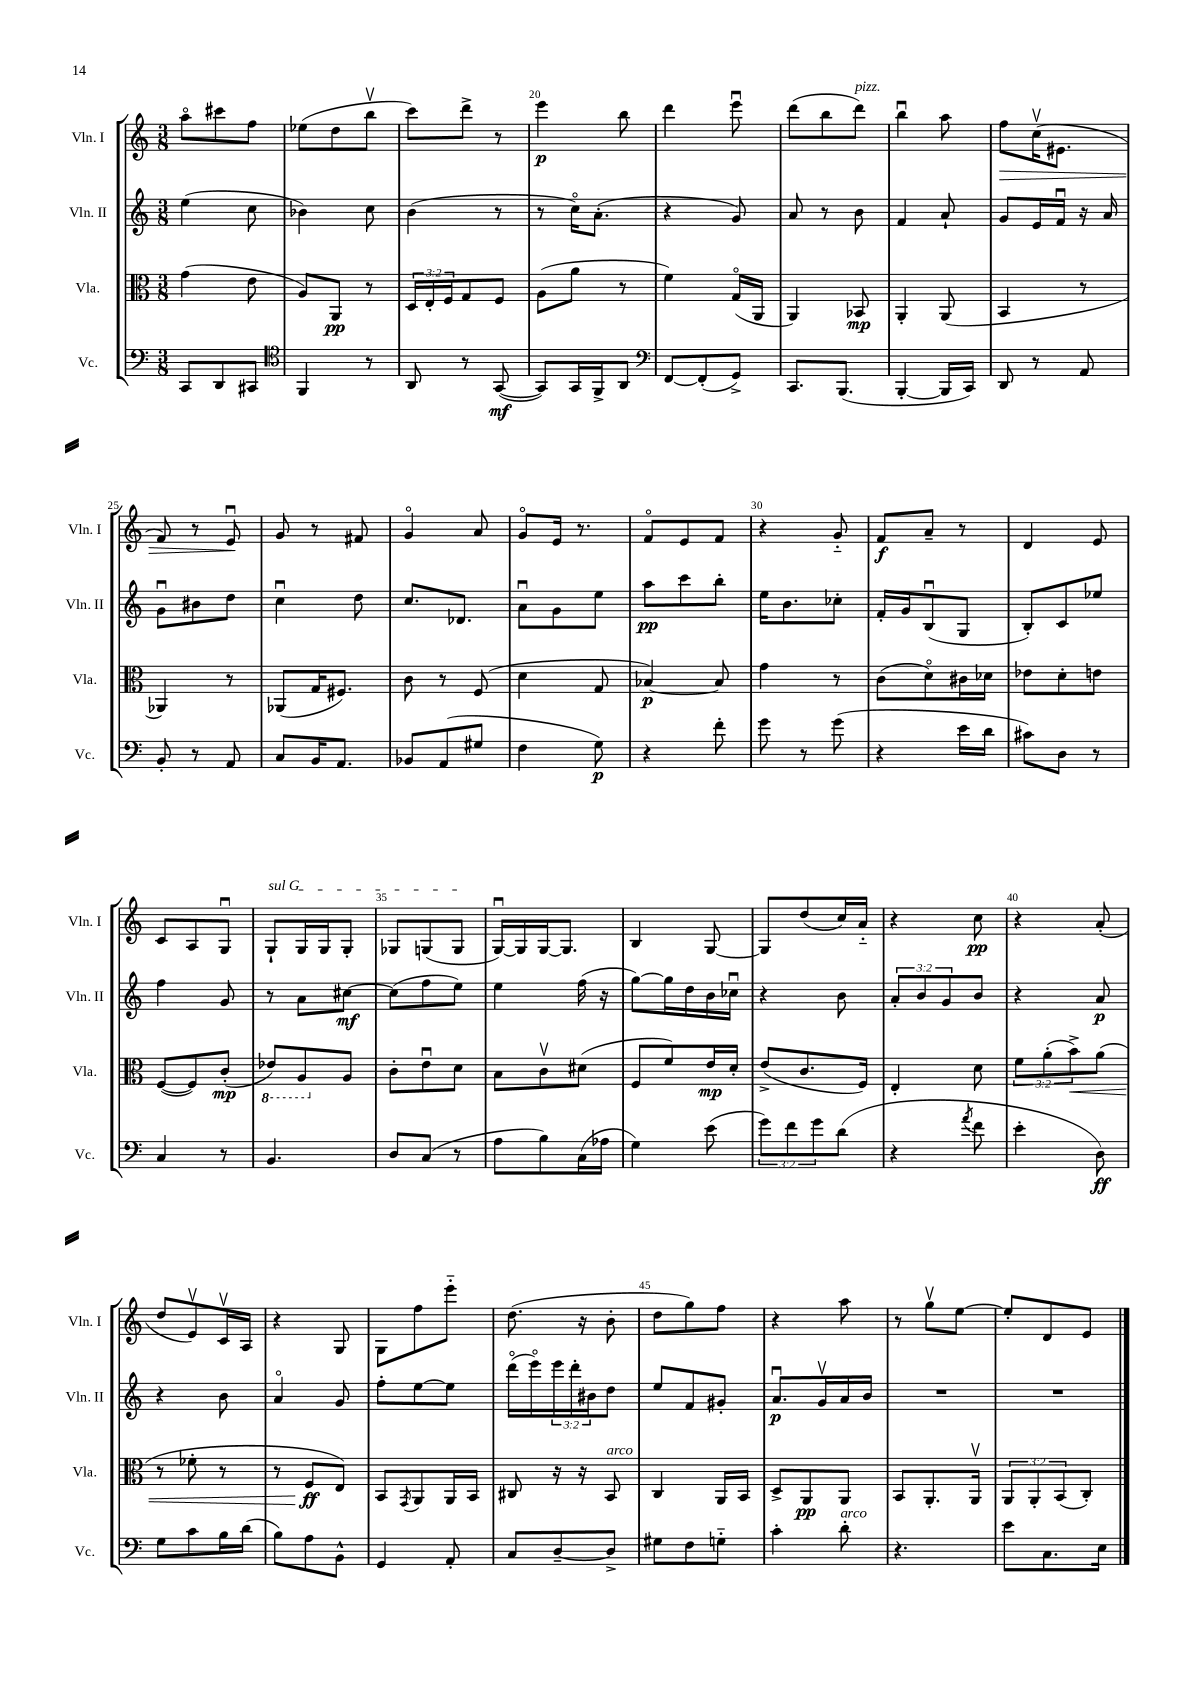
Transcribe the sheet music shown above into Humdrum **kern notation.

**kern	**kern	**kern	**kern
*staff4	*staff3	*staff2	*staff1
*clefF4	*clefC3	*clefG2	*clefG2
*k[]	*k[]	*k[]	*k[]
*M3/8	*M3/8	*M3/8	*M3/8
8CC/L	(4g\	(4ee\	8aao\L
8DD/	.	.	8ccc#\
8CC#/J	8e\	8cc\	8ff\J
=	=	=	=
*clefC4	*	*	*
4FF/	8A/L)	4b-\)	(8ee-\L
.	8AA/J	.	8dd\
8r	8r	8cc\	8bbv\J
=	=	=	=
8AA/	24D/LL	(4b\	8ccc\L)
.	24E'/	.	.
.	24F/J	.	.
8r	8G/	.	8ddd^\J
([8GG/	8F/J	8r	8r
=	=	=	=
8GG/]L)	(8A\L	8r	4eee\
16GG/L	8a\J	16cco\LK)	.
16FF^/J	.	(8.a'\J	.
8AA/J	8r	.	8bb\
=	=	=	=
*clefF4	*	*	*
[8FF/L	4f\)	4r	4ddd\
(8FF'/]	.	.	.
8GG^/J)	(16Go/LL	8g/)	8eeeu\
.	16AA/JJ	.	.
=	=	=	=
8.CC/L	4AA/)	8a/	(8ddd\L
.	.	8r	8bb\
(8.BBB/J	.	.	.
.	8BB-/	8b\	8ddd\J)
=	=	=	=
[4BBB'/	4AA'/	4f/	4bbu\
16BBB/]LL	(8AA/	8a`/	8aa\
16CC/JJ)	.	.	.
=	=	=	=
8DD/	4BB/	8g/L	8ff\L
8r	.	16e/L	(16ccv\K
.	.	16fu/JJ	8.e#\J
8AA/	8r	16r	.
.	.	16a/	.
=	=	=	=
8BB'/	4AA-/)	8gu\L	8f/)
8r	.	8b#\	8r
8AA/	8r	8dd\J	8eu/
=	=	=	=
8C/L	(8AA-/L	4ccu\	8g/
16BB/K	16G/K	.	8r
8.AA/J	8.F#/J)	.	.
.	.	8dd\	8f#/
=	=	=	=
8BB-/L	8c\	8.cc/L	4go/
(8AA/	8r	.	.
.	.	8.d-/J	.
8G#/J	(8F/	.	8a/
=	=	=	=
4F\	4d\	8au\L	8go/L
.	.	8g\	16e/Jk
.	.	.	8.r
8G\)	8G/	8ee\J	.
=	=	=	=
4r	[4B-/)	8aa\L	8fo/L
.	.	8ccc\	8e/
8f'\	8B-/]	8bb'\J	8f/J
=	=	=	=
8g\	4g\	16ee\LK	4r
.	.	8.b\	.
8r	.	.	.
(8g\	8r	8cc-'\J	8g'~/
=	=	=	=
4r	(8c\L	16f'/LL	8f/L
.	.	16g/J	.
.	8do\)	(8Bu/	8a~/J
16e\LL	16c#\L	8G/J	8r
16d\JJ	16d-\JJ	.	.
=	=	=	=
8c#\L)	8e-\L	8B'/L)	4d/
8D\J	8d'\	8c/	.
8r	8e\J	8ee-/J	8e/
=	=	=	=
4C/	([8F/L	4ff\	8c/L
.	8F/])	.	8A/
8r	(8c'/J	8g/	8Gu/J
=	=	=	=
4.BB/	8E-/L)	8r	8G`/L
.	8AA/	8a\L	16G/L
.	.	.	16G/J
.	8A/J	[8cc#\J	8G'/J
=	=	=	=
8D/L	8c'\L	(8cc#\]L	8G-/L
(8C/J	8eu\	8ff\	(8G/
8r	8d\J	8ee\J)	8G/J
=	=	=	=
8A\L	8B\L	4ee\	[16Gu/LL)
.	.	.	16G/]
8B\)	8cv\	.	[16G/J
.	.	.	8.G/]J
(16C\L	(8d#\J	(16ff\	.
16A-\JJ	.	16r	.
=	=	=	=
4G\)	8F/L	[8gg\L)	4B/
.	8f/)	16gg\]L	.
.	.	16dd\	.
(8e\	16e/L	16b\	[8G/
.	16d'/JJ	16cc-u\JJ	.
=	=	=	=
12g\L)	(8e^/L	4r	8G/]L
12f\	.	.	.
.	8.c/	.	(8dd/
12g\	.	.	.
(8d\J	.	8b\	16cc/L)
.	16F/Jk)	.	16a'~/JJ
=	=	=	=
4r	4E'/	12a'/L	4r
.	.	12b/	.
.	.	12g/	.
8qa/	.	.	.
8f\	8d\	8b/J	8cc\
=	=	=	=
4e'\	12f\L	4r	4r
.	(12a'\	.	.
.	12b^\)	.	.
8D\)	(8a\J	8a/	(8a'/
=	=	=	=
8G\L	8r	4r	8dd/L
8c\	8f-'\	.	8ev/)
16B\L	8r	8b\	16cv/L
(16d\JJ	.	.	16A/JJ
=	=	=	=
8B\L)	8r	4ao/	4r
8A\	8F/L	.	.
8BB^^\J	8E/J)	8g/	8G/
=	=	=	=
4GG/	8BB/L	8ff'\L	8G\L
.	8qGG/	.	.
.	8AA/	[8ee\	8ff\
8AA'/	16AA/L	8ee\]J	8eee'~\J
.	16BB/JJ	.	.
=	=	=	=
8C/L	8C#/	(16dddo\LL	(8.dd\
.	.	16eeeo\)	.
[8D~/	16r	24eee\	.
.	.	24ddd'\	.
.	16r	.	16r
.	.	24b#\J	.
8D^/]J	8BB/	8dd\J	8b'\
=	=	=	=
8G#\L	4C/	8ee/L	8dd\L
8F\	.	8f/	8gg\)
8G'~\J	16AA/LL	8g#'/J	8ff\J
.	16BB/JJ	.	.
=	=	=	=
4c'\	8D^/L	8.au/L	4r
.	8AA/	.	.
.	.	16gv/L	.
8d'\	8AA/J	16a/	8aa\
.	.	16b/JJ	.
=	=	=	=
4.r	8BB/L	4.r	8r
.	8.AA'/	.	8ggv\L
.	.	.	[8ee\J
.	16AAv/Jk	.	.
=	=	=	=
8e\L	12AA/L	4.r	8ee'/]L
.	12AA'/	.	.
8.C\	.	.	8d/
.	(12BB/	.	.
.	8C'/J)	.	8e/J
16E\Jk	.	.	.
==	==	==	==
*-	*-	*-	*-
